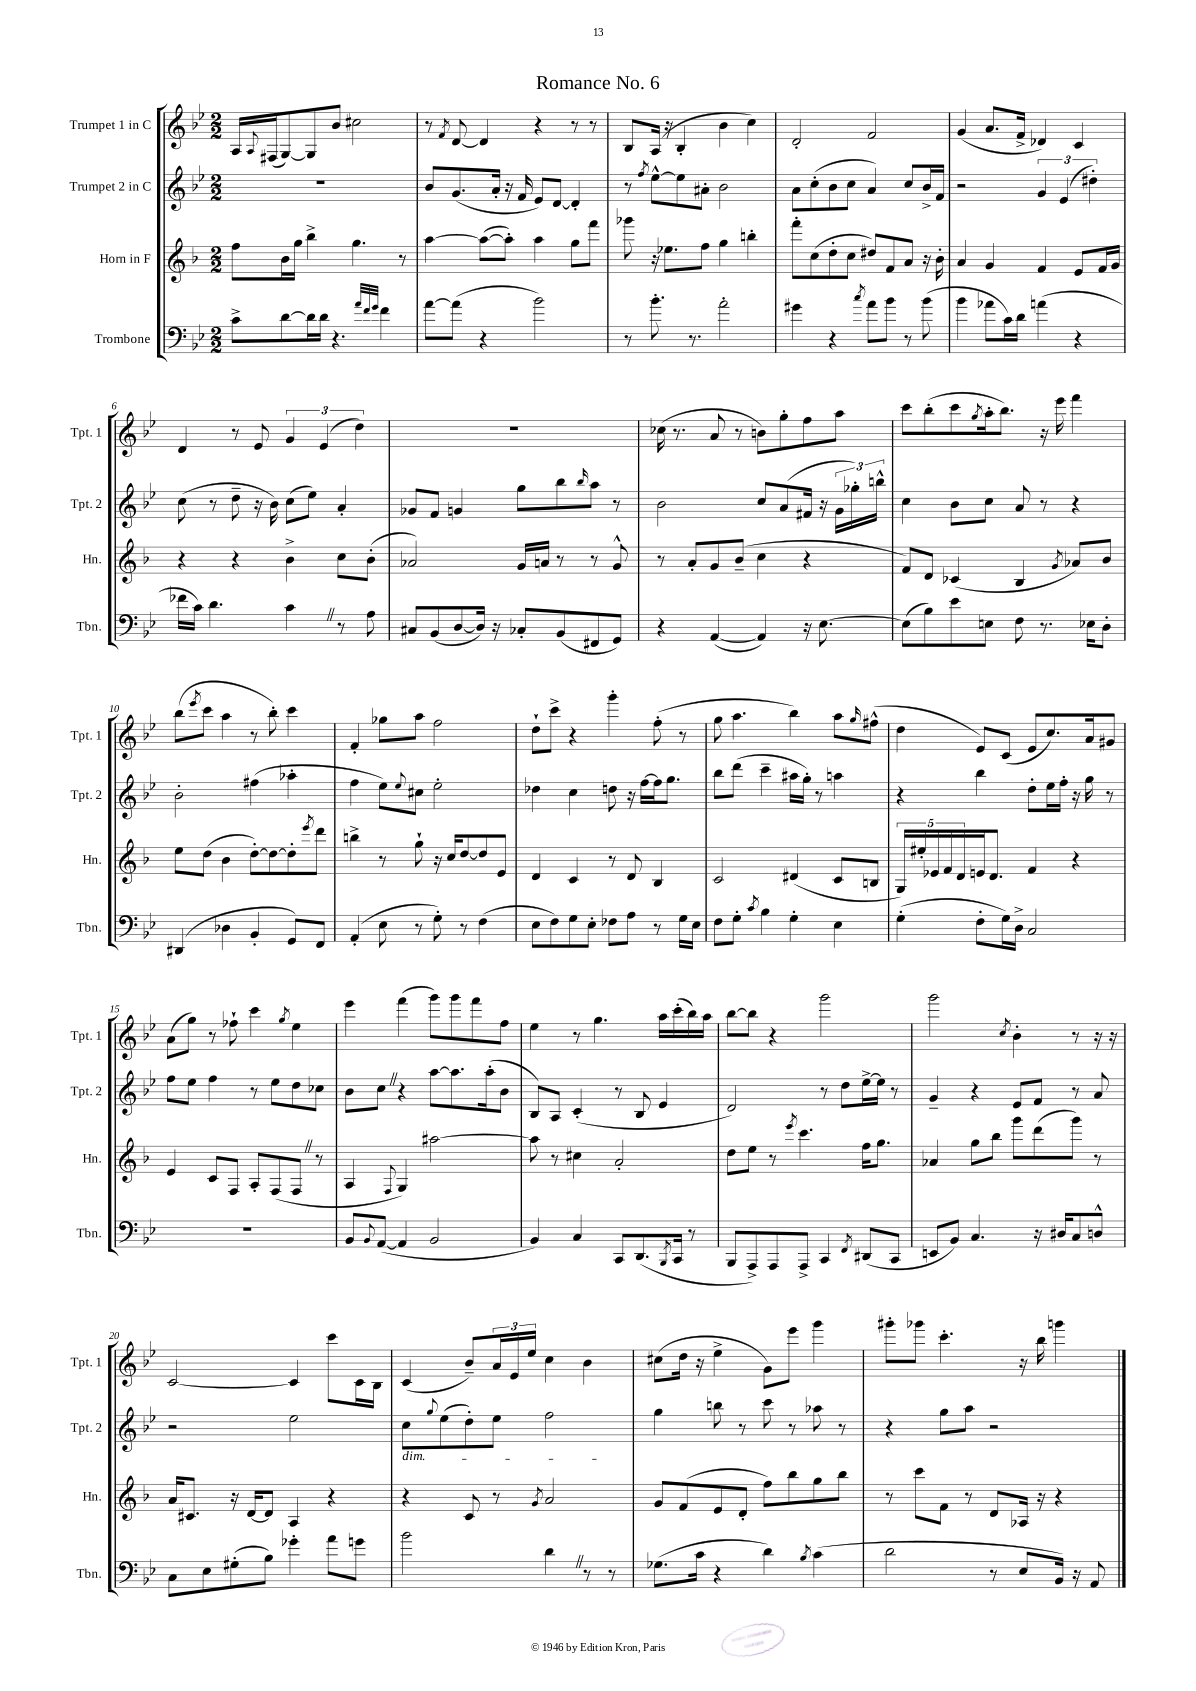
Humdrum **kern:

**kern	**kern	**kern	**kern
*staff4	*staff3	*staff2	*staff1
*clefF4	*clefG2	*clefG2	*clefG2
*k[b-e-]	*k[b-]	*k[b-e-]	*k[b-e-]
*M2/2	*M2/2	*M2/2	*M2/2
8c^\L	8ff\L	1r	16A/LL
.	.	.	8qqA/
.	.	.	(16F#/J
[8d\	16b-\L	.	[8G/)
.	16gg\JJ	.	.
16d\]L	4bb-^\	.	8G/]
16d\JJ	.	.	.
4.r	.	.	8b-/J
.	4.gg\	.	2cc#\
32qqa/LLL	.	.	.
32qqf/	.	.	.
32qqg/JJJ	.	.	.
4f\	.	.	.
.	8r	.	.
=	=	=	=
[8a\L	[4aa\	8b-/L	8r
.	.	.	8qf/
(8a\]J	.	(8.g/	[8d/
4r	(8aa\_L	.	4d/]
.	.	16a'/Jk	.
.	8aa'\]J)	16r	.
.	.	16f/	.
2b-\)	4aa\	8e-/L)	4r
.	.	[8d/J	.
.	8gg\L	4d'/]	8r
.	8fff\J	.	8r
=	=	=	=
8r	8ggg-\	8r	8B-/L
.	.	8qff/	.
8.b-'\	16r	[8ee-^^\L	(16A/Jk
.	8.ee-\L	.	16r
.	.	8ee-\]	4B-'/
8.r	.	.	.
.	8ff\J	8a#'\J	.
2a'\	4gg\	2b-\	4b-\
.	4bb'\	.	4cc\)
=	=	=	=
4g#\	8fff'\L	8a\L	2d'/
.	(8cc\	(8cc'\	.
4r	8dd'\	8b-\	.
.	8cc\J	8cc\J	.
8qcc/	.	.	.
8a\L	8dd#/L)	4a/)	2f/
8b-\J	8f/	.	.
8r	8a/J	8cc/L	.
(8b-\	16r	16b-^/L	.
.	16b-'\	16f/JJ	.
=	=	=	=
4b-\	4a/	2r	(4g/
8a-\L	4g/	.	8.a/L
16c\L)	.	.	.
16d\JJ	.	.	16f^/Jk
(4a\	4f/	6g/	4d-/)
.	.	(6e-/	.
4r	8e/L	.	4c/
.	.	6dd#'\)	.
.	16f/L	.	.
.	16g/JJ	.	.
=	=	=	=
16f-\LL	4r	(8cc\	4d/
16c\JJ)	.	.	.
4.d\	.	8r	.
.	4r	8dd~\	8r
.	.	16r	8e-/
.	.	16b-\)	.
4c\	4b-^\	(8cc\L	6g/
.	.	8ee-\J)	.
.	.	.	(6e-/
8r	8cc\L	4a'/	.
.	.	.	6dd\)
8A\	(8b-'\J	.	.
=	=	=	=
8C#/L	2a-/)	8g-/L	1r
(8BB-/	.	8f/J	.
[8D/	.	4g/	.
16D/]Jk)	.	.	.
16r	.	.	.
8C-'/L	16g/LL	8gg\L	.
.	16a/JJ	.	.
(8BB-/	8r	8bb-\	.
.	.	16qqbb-/	.
8FF#/	8r	8aa\J	.
8GG/J)	8g^^/	8r	.
=	=	=	=
4r	8r	2b-\	(16cc-\
.	.	.	8.r
.	8a'/L	.	.
([4AA/	8g/	.	8a/
.	(8b-~/J	.	8r
4AA/])	4cc\	8cc/L	8b\L)
.	.	(8a/	8gg'\
16r	4r	16f#/Jk	8ff\
[8.E-\	.	16r	.
.	.	24g\LL	8aa\J
.	.	24gg-'\)	.
.	.	24bb^^\JJ	.
=	=	=	=
(8E-\]L	8f/L)	4cc\	8ccc\L
8B-\)	8d/J	.	(8bb-'\
8e-\	(4c-/	8b-\L	8ccc\
.	.	.	8qgg/
8E\J	.	8cc\J	16aa'\k
.	.	.	8.bb-\J)
8F\	4B-/	8a/	.
8.r	.	8r	16r
.	.	.	16eee-\
.	8qg/	.	.
.	8a-/L)	4r	4fff\
16E-\LK	.	.	.
8D'\J	8b-/J	.	.
=	=	=	=
(4DD#/	8ee\L	2b-'\	(8bb-\L
.	.	.	8qeee-/
.	(8dd\J	.	8ccc\J
4D-\	4b-\	.	4aa\
4BB-'/	[8dd'\L)	(4ff#\	8r
.	8dd\_	.	8bb-'\)
8GG/L)	8dd'\]	4aa-'\	4ccc\
.	8qeee/	.	.
8FF/J	8ddd\J	.	.
=	=	=	=
(4AA'/	4bb^\	4ff\	4f'/
8E-\	8r	8ee-\L)	8gg-\L
.	.	8qqee-/	.
8r	8gg`\	8cc#\J	8aa\J
8G'\)	16r	2ee-'\	2ff\
.	16cc/LK	.	.
8r	[8dd/	.	.
(4F\	8dd/]	.	.
.	8e/J	.	.
=	=	=	=
8E-\L	4d/	4dd-\	8dd`\L
8F\)	.	.	8ccc^\J
8G\	4c/	4cc\	4r
8E-'\J	.	.	.
8F-\L	8r	8dd\	4ggg'\
8A\J	8d/	16r	.
.	.	[16ff\LL	.
8r	4B-/	16ff\]J	(8ff'\
.	.	8.gg\J	.
16G\LL	.	.	8r
16E-\JJ	.	.	.
=	=	=	=
8F\L	2c/	8bb-\L	8gg\
8G'\J	.	(8ddd\J	4.aa\
8qc/	.	.	.
4B-\	.	4ccc~\	.
4G'\	(4d#/	16aa#\LL	4bb-\)
.	.	16gg'\JJ)	.
.	.	8r	.
4E-\	8c/L	4aa\	8aa\L
.	.	.	16qqgg/
.	8B/J	.	(8ff#^^\J
=	=	=	=
(4G'\	20G/LL)	4r	4dd\
.	20ee#'/	.	.
.	20e-/	.	.
.	20f/	.	.
.	20d/	.	.
8F'\L	16e/J	4bb-\	8e-/L)
.	8.d/J	.	.
16G\L)	.	.	(8c/J
16D^\JJ	.	.	.
2C/	4f/	8dd'\L	8e-/L
.	.	16ee-\L	8.cc/)
.	.	16ff'\JJ	.
.	4r	16r	.
.	.	16gg\	16a/k
.	.	8r	8g#/J
=	=	=	=
1r	4e/	8ff\L	(8a\L
.	.	8ee-\J	8gg\J)
.	8c/L	4ff\	8r
.	8F/J	.	8ff-`\
.	8A'/L	8r	4ccc\
.	(8F/	8ee-\L	.
.	.	.	8qgg/
.	8F/J	8dd\	4ee-\
.	8r	8cc-\J	.
=	=	=	=
8BB-/L	4A/	8b-\L	4eee-\
8qqBB-/	.	.	.
([8AA/J	.	8cc\J	.
.	8qqF/	.	.
4AA/]	4G/)	4r	(4fff\
2BB-/	[2aa#\	[8aa\L	8ggg\L)
.	.	8.aa\]	8ggg\
.	.	.	8fff\
.	.	(16aa'\k	.
.	.	8b-\J	8ff\J
=	=	=	=
4BB-/)	8aa#\]	8B-/L)	4ee-\
.	8r	8A/J	.
4C/	4cc#\	(4c'/	8r
.	.	.	4.gg\
8CC/L	2a'/	8r	.
(8.DD/	.	8B-/	.
.	.	4e-/	16aa\LL
8qBBB-/	.	.	.
16CC/Jk	.	.	(16ccc'\
8r	.	.	16bb-\)
.	.	.	16aa\JJ
=	=	=	=
8BBB-/L	8dd\L	2d/)	[8bb-\L
8AAA^/)	8ee\J	.	8bb-\]J
8AAA/	8r	.	4r
.	8qeee/	.	.
8AAA^/J	4.ccc\	.	.
4CC/	.	8r	2ggg\
.	.	8dd\L	.
8qFF/	.	.	.
(8DD#/L	16ff\LK	[16ee-^\L	.
.	8.gg\J	16ee-\]JJ	.
8CC/J	.	8r	.
=	=	=	=
8EE/L	4a-/	4g~/	2ggg\
8BB-/J)	.	.	.
4.C/	8gg\L	4r	.
.	8bb-\J	.	.
.	.	.	8qcc/
.	8ggg\L	8e-/L	4b-'\
16r	(8ddd\	8f/J	.
16D#/LK	.	.	.
8C/	8ggg\J)	8r	8r
8D^^/J	8r	8a/	16r
.	.	.	16r
=	=	=	=
8C\L	16a/LK	2r	[2c/
.	8.c#/J	.	.
8E-\	.	.	.
(8G#'\	16r	.	.
.	[16d/LK	.	.
8B-\J)	8d/]J	.	.
4g-'\	4A/	2ee-\	4c/]
8a\L	4r	.	8ccc\L
8g\J	.	.	16c\L
.	.	.	16B-\JJ
=	=	=	=
2b-\	4r	8cc\L	(4c/
.	.	8qqgg/	.
.	.	(8ee-\	.
.	8c/	8dd'\)	8b-~/L)
.	8r	8ee-\J	24a/L
.	.	.	24e-/
.	.	.	24ee-/JJ
.	8qg/	.	.
4d\	2a/	2ff\	4cc\
8r	.	.	4b-\
8r	.	.	.
=	=	=	=
(8.G-\L	8g/L	4gg\	(8cc#\L
.	(8f/	.	16dd\Jk
16c\Jk	.	.	16r
4r	8e/	8bb\	4ee-^\
.	8d'/J	8r	.
4d\)	8ff\L)	8ccc\	8g\L)
.	8bb-\	8r	8eee-\J
8qB-/	.	.	.
(4c\	8gg\	8aa-\	4ggg\
.	8bb-\J	8r	.
=	=	=	=
2d\	8r	4r	8ggg#'\L
.	8ccc\L	.	8ggg-\J
.	8f\J	8gg\L	4.ccc'\
.	8r	8aa\J	.
8r	8d/L	2r	.
8E-/L	16A-/Jk	.	16r
.	16r	.	16bb-\
16BB-/Jk)	4r	.	4ggg\
16r	.	.	.
8AA/	.	.	.
==	==	==	==
*-	*-	*-	*-
